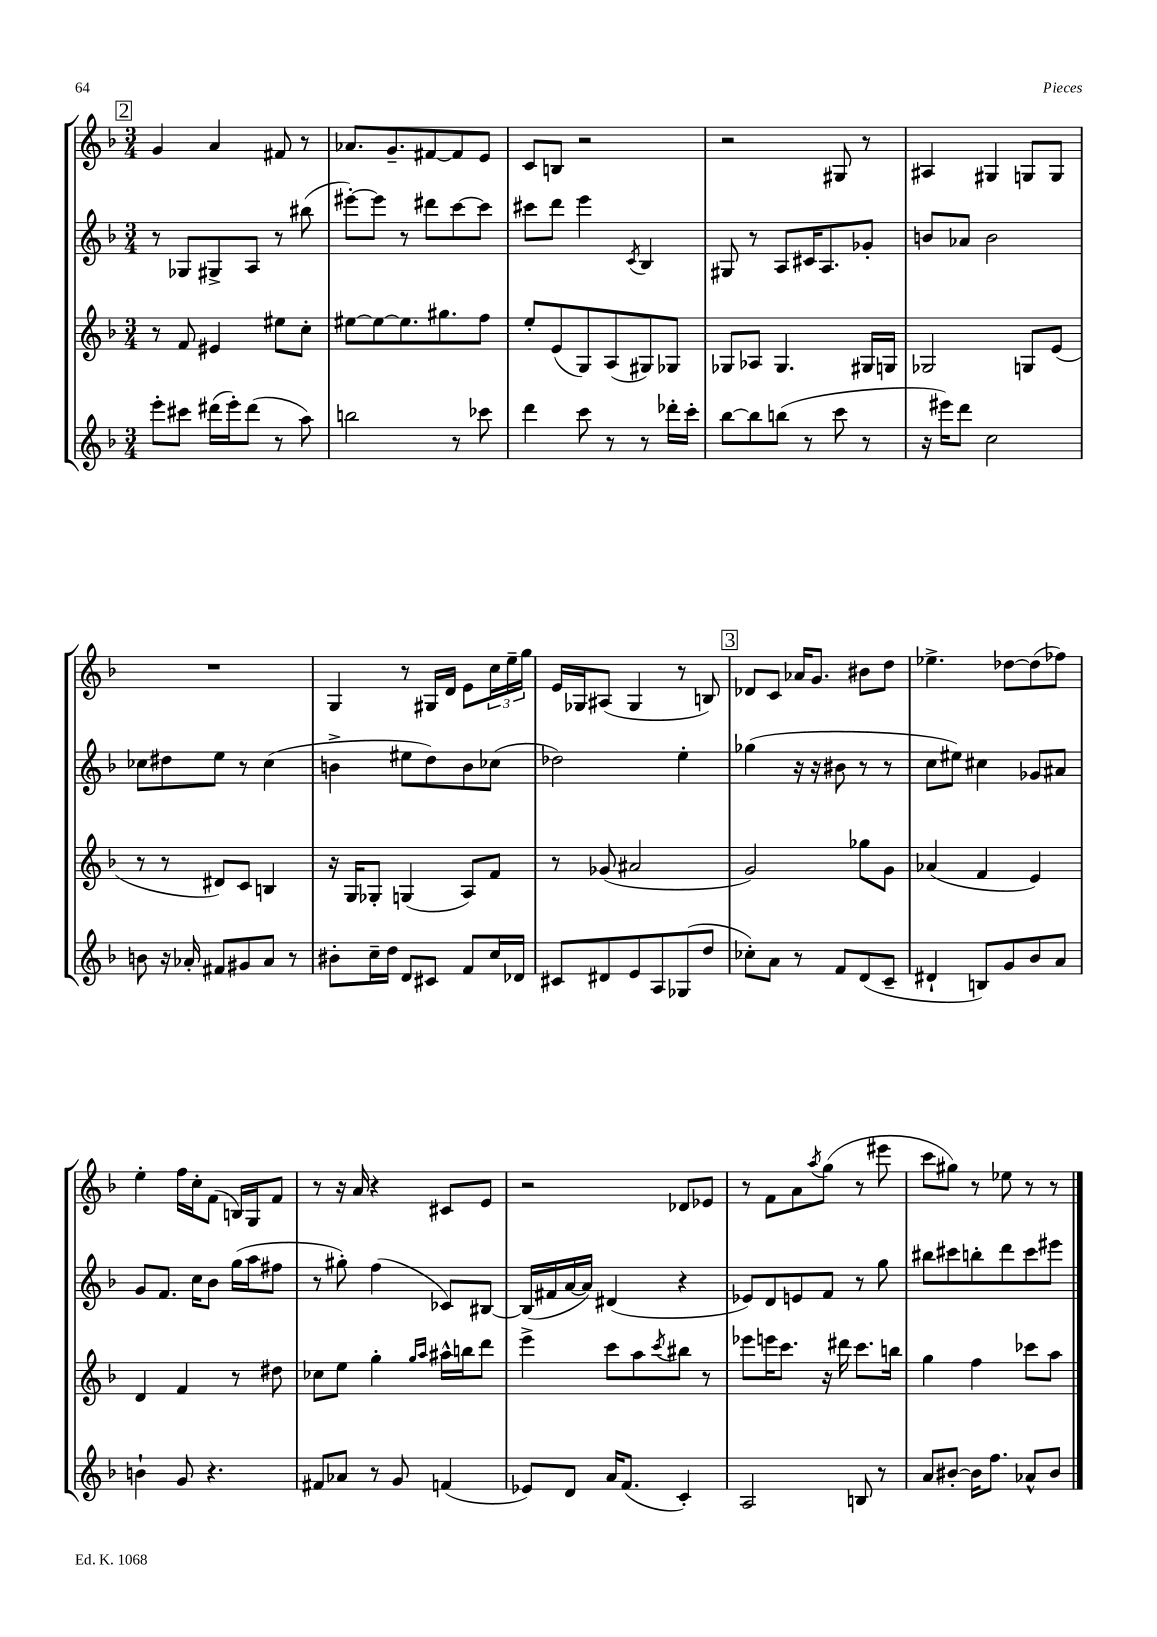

**kern	**kern	**kern	**kern
*staff4	*staff3	*staff2	*staff1
*clefG2	*clefG2	*clefG2	*clefG2
*k[b-]	*k[b-]	*k[b-]	*k[b-]
*M3/4	*M3/4	*M3/4	*M3/4
8eee'\L	8r	8r	4g/
8ccc#\J	8f/	8G-/L	.
(16ddd#\LL	4e#/	8G#^/	4a/
16eee'\J)	.	.	.
(8ddd#\J	.	8A/J	.
8r	8ee#\L	8r	8f#/
8aa\)	8cc'\J	(8bb#\	8r
=	=	=	=
2bb\	[8ee#\L	[8eee#'\L)	8.a-/L
.	8ee#\_	8eee#\]J	.
.	.	.	8.g~/
.	8.ee#\]	8r	.
.	.	8ddd#\L	[8f#/
.	8.gg#\	.	.
8r	.	[8ccc\	8f#/]
8ccc-\	8ff\J	8ccc\]J	8e/J
=	=	=	=
4ddd\	8ee'/L	8ccc#\L	8c/L
.	(8e/	8ddd\J	8B/J
8ccc\	8G/)	4eee\	2r
8r	(8A/	.	.
.	.	8qc/	.
8r	8G#/)	4B-/	.
16ddd-'\LL	8G-/J	.	.
16ccc'\JJ	.	.	.
=	=	=	=
[8bb-\L	8G-/L	8G#/	2r
8bb-\]	8A-/J	8r	.
(8bb\J	4.G-/	8A/L	.
8r	.	16c#/K	.
.	.	8.A/	.
8ccc\	.	.	8G#/
8r	16G#/LL	8g-'/J	8r
.	16G/JJ	.	.
=	=	=	=
16r	2G-/	8b/L	4A#/
16eee#\LK)	.	.	.
8ddd\J	.	8a-/J	.
2cc\	.	2b\	4G#/
.	8G/L	.	8G/L
.	(8e/J	.	8G/J
=	=	=	=
8b\	8r	8cc-\L	2.r
16r	8r	8dd#\	.
16a-'/	.	.	.
8f#/L	8d#/L)	8ee\J	.
8g#/	8c/J	8r	.
8a-/J	4B/	(4cc-\	.
8r	.	.	.
=	=	=	=
8b#'\L	16r	4b^\	4G/
.	16G/LK	.	.
16cc~\L	8G-'/J	.	.
16dd\JJ	.	.	.
8d/L	(4G/	8ee#\L	8r
8c#/J	.	8dd\)	16G#/LL
.	.	.	16d/JJ
8f/L	8A/L)	8b\	8e\L
16cc/L	8f/J	(8cc-\J	24cc\L
.	.	.	24ee~\
16d-/JJ	.	.	.
.	.	.	24gg\JJ
=	=	=	=
8c#/L	8r	2dd-\)	16e/LL
.	.	.	16G-/J
8d#/	(8g-/	.	(8A#/J
8e/	2a#/	.	4G-/
8A/	.	.	.
(8G-/	.	4ee'\	8r
8dd/J	.	.	8B/)
=	=	=	=
8cc-'\L)	2g/)	(4gg-\	8d-/L
8a\J	.	.	8c/J
8r	.	16r	16a-/LK
.	.	16r	8.g/J
8f/L	.	8b#\	.
(8d/	8gg-\L	8r	8b#\L
8c~/J	8g\J	8r	8dd\J
=	=	=	=
4d#`/	(4a-/	8cc\L	4.ee-^\
.	.	8ee#\J)	.
8B/L)	4f/	4cc#\	.
8g/	.	.	[8dd-\L
8b-/	4e/)	8g-/L	(8dd-\]
8a/J	.	8a#/J	8ff-\J)
=	=	=	=
4b`\	4d/	8g/L	4ee'\
.	.	8.f/J	.
8g/	4f/	.	16ff\LL
.	.	16cc\LK	16cc'\J
4.r	.	8b-\J	(8f\J
.	8r	(16gg\LL	16B/LL)
.	.	16aa\J	16G/J
.	8dd#\	8ff#\J	8f/J
=	=	=	=
8f#/L	8cc-\L	8r	8r
8a-/J	8ee\J	8gg#'\)	16r
.	.	.	16a/
8r	4gg'\	(4ff\	4r
8g/	.	.	.
.	16qqgg/LL	.	.
.	16qqaa/JJ	.	.
(4f/	16aa#^^\LL	8c-/L)	8c#/L
.	16bb\J	.	.
.	8ddd\J	[8B#/J	8e/J
=	=	=	=
8e-/L)	4eee^\	(16B#/]LL	2r
.	.	16f#/	.
8d/J	.	[16a/	.
.	.	16a/]JJ)	.
16a/LK	8ccc\L	(4d#/	.
(8.f/J	.	.	.
.	8aa\	.	.
.	8qccc/	.	.
4c'/)	8bb#\J	4r	8d-/L
.	8r	.	8e-/J
=	=	=	=
2A/	8eee-\L	8e-/L)	8r
.	16eee\K	8d/	8f\L
.	8.ccc\J	.	.
.	.	8e/	8a\
.	.	.	8qaa/
.	16r	8f/J	(8gg\J
.	16ddd#\	.	.
8B/	8.ccc\L	8r	8r
8r	.	8gg\	8eee#\
.	16bb\Jk	.	.
=	=	=	=
8a/L	4gg\	8bb#\L	8ccc\L
[8b#'/J	.	8ccc#\	8gg#\J)
16b#\]LK	4ff\	8bb'\	8r
8.ff\J	.	.	.
.	.	8ddd\	8ee-\
8a-^^/L	8ccc-\L	8ccc#\	8r
8b#/J	8aa\J	8eee#\J	8r
==	==	==	==
*-	*-	*-	*-
